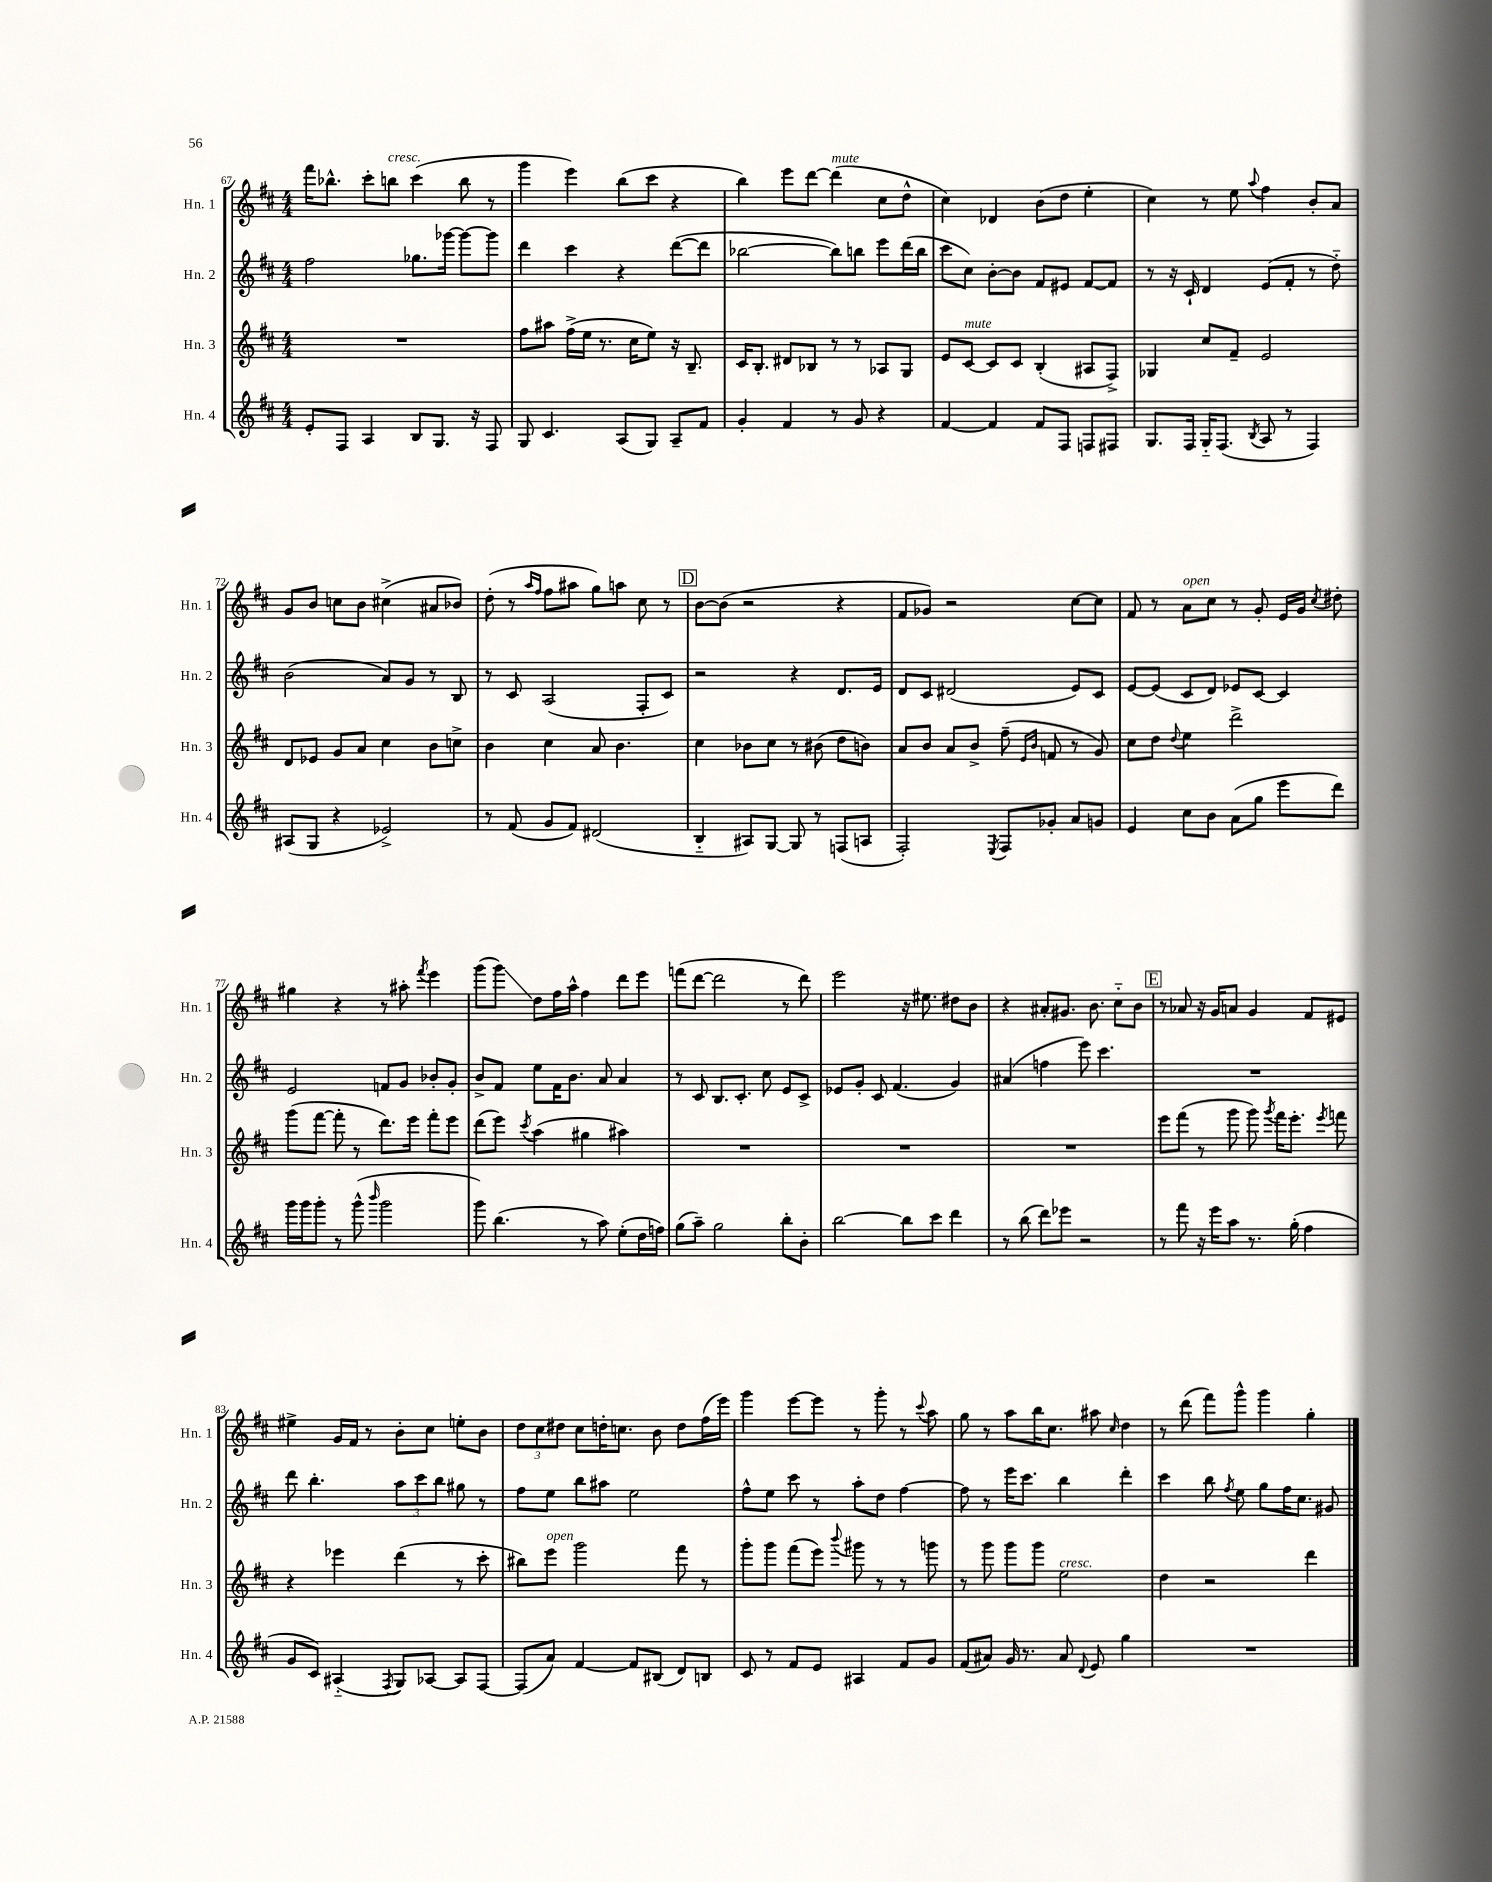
<<
\new StaffGroup <<
\new Staff = "s0" \with { instrumentName = "Hn. 1" shortInstrumentName = "Hn. 1" } {
    \clef treble \key d \major \numericTimeSignature \time 4/4
    \autoBeamOff fis'''16[ bes''8.]-^ cis'''8[-. b''8]^\markup { \italic "cresc." } cis'''4( b''8 r8 |
    g'''4 e'''4) b''8[( cis'''8] r4 |
    b''4) e'''8[ d'''8]~ d'''4^\markup { \italic "mute" }( cis''8[ d''8]-^ |
    cis''4) des'4 b'8[( d''8] e''4-. |
    cis''4) r8 e''8 \appoggiatura { a''8 } fis''4 b'8[-. a'8] |
    g'8[ b'8] c''8[ b'8] cis''4->( ais'8[ bes'8]) |
    d''8-.( r8 \grace { a''16[ fis''16] } fis''8[ ais''8] g''8[) a''8] cis''8 r8 |
    \mark \markup { \box "D" } b'8[~ b'8]( r2 r4 |
    fis'8[ ges'8]) r2 cis''8[~ cis''8] |
    fis'8 r8 a'8[^\markup { \italic "open" } cis''8] r8 g'8-. e'16[ g'16] \acciaccatura { cis''8 } dis''8-. |
    gis''4 r4 r8 ais''8-. \acciaccatura { fis'''8 } e'''4 |
    g'''8[( g'''8]\glissando) d''8[ fis''16 a''16]-^ fis''4 d'''8[ e'''8] |
    f'''8[( d'''8]~ d'''2 r8 d'''8) |
    e'''2 r16 eis''8. dis''8[ b'8] |
    r4 ais'8[-. gis'8.] b'8. cis''8[-_ b'8] |
    \mark \markup { \box "E" } r8 aes'8 r16 g'16[ a'8] g'4 fis'8[ eis'8] |
    eis''4-> g'16[ fis'16] r8 b'8[-. cis''8] e''8[-. b'8] |
    \tuplet 3/2 { d''8[ cis''8 dis''8] } cis''8[ d''16-. c''8.] b'8 d''8[ fis''16( e'''16]) |
    g'''4 e'''8[~ e'''8] r8 g'''8-. r8 \appoggiatura { cis'''8 } a''8 |
    g''8 r8 a''8[ b''16 cis''8.] ais''8 \grace { cis''16 } d''4 |
    r8 d'''8( fis'''8[) g'''8]-^ g'''4 g''4-. \bar "|." |
}
\new Staff = "s1" \with { instrumentName = "Hn. 2" shortInstrumentName = "Hn. 2" } {
    \clef treble \key d \major \numericTimeSignature \time 4/4
    \autoBeamOff fis''2 ges''8.[ ges'''16]~ ges'''8[~ ges'''8] |
    d'''4 cis'''4 r4 d'''8[~( d'''8] |
    bes''2~ bes''8[) b''8] e'''8[ d'''16( b''16] |
    cis'''8[ cis''8]) b'8[~-. b'8] fis'8[ eis'8] fis'8[~ fis'8] |
    r8 r16 cis'16-! d'4 e'8[( fis'8]-. r8 d''8-_) |
    b'2( a'8[) g'8] r8 b8 |
    r8 cis'8 a2( fis8[-. cis'8]) |
    \mark \markup { \box "D" } r2 r4 d'8.[ e'16] |
    d'8[ cis'8] dis'2( e'8[) cis'8] |
    e'8[~ e'8]( cis'8[ d'8]) ees'8[ cis'8]~ cis'4 |
    e'2 f'8[ g'8] bes'8[-. g'8]-. |
    b'8[-> fis'8] e''8[ fis'16 b'8.] a'8 a'4 |
    r8 cis'8 b8.[ cis'8.]-. cis''8 e'8[ cis'8]-> |
    ees'8[ g'8]-. cis'8 fis'4.( g'4) |
    ais'4( f''4 e'''8) cis'''4. |
    \mark \markup { \box "E" } R1 |
    d'''8 b''4.-. \tuplet 3/2 { a''8[ cis'''8 b''8] } gis''8 r8 |
    fis''8[ e''8] b''8[ ais''8] e''2 |
    fis''8[-^ e''8] cis'''8 r8 a''8[-. d''8] fis''4~ |
    fis''8 r8 e'''16[ cis'''8.] b''4 d'''4-. |
    cis'''4 b''8 \acciaccatura { fis''8 } e''8 g''8[ fis''16 cis''8.] gis'8 \bar "|." |
}
\new Staff = "s2" \with { instrumentName = "Hn. 3" shortInstrumentName = "Hn. 3" } {
    \clef treble \key d \major \numericTimeSignature \time 4/4
    \autoBeamOff R1 |
    fis''8[ ais''8] fis''16[->( e''16] r8. cis''16[ e''8]) r16 b8.-- |
    cis'16[ b8.]-. dis'8[ bes8] r8 r8 aes8[ g8] |
    e'8[ cis'8]~^\markup { \italic "mute" } cis'8[ cis'8] b4-.( ais8[ fis8]->) |
    ges4 cis''8[ fis'8]-- e'2 |
    d'8[ ees'8] g'8[ a'8] cis''4 b'8[ c''8]-> |
    b'4 cis''4 a'8 b'4. |
    \mark \markup { \box "D" } cis''4 bes'8[ cis''8] r8 bis'8( d''8[ b'8]) |
    a'8[ b'8] a'8[ b'8]-> fis''8--( \grace { e'16[ b'16] } f'8 r8 g'8) |
    cis''8[ d''8] \appoggiatura { d''8 } e''4 d'''2-> |
    g'''8[( fis'''8]~ fis'''8-. r8 d'''8.[) e'''16] fis'''8[-. e'''8] |
    d'''8[( e'''8]) \acciaccatura { cis'''8 } a''4( gis''4 ais''4) |
    R1 |
    R1 |
    R1 |
    \mark \markup { \box "E" } e'''8[ fis'''8]( r8 g'''8 g'''8) \acciaccatura { g'''8 } fis'''16[ e'''8.]-. \acciaccatura { e'''8 } f'''8 |
    r4 ees'''4 d'''4( r8 cis'''8-. |
    bis''8[) e'''8]^\markup { \italic "open" } g'''2 fis'''8 r8 |
    g'''8[-. g'''8] fis'''8[( e'''8]) \appoggiatura { b'''8 } gis'''8 r8 r8 g'''8 |
    r8 g'''8 g'''8[ g'''8] e''2^\markup { \italic "cresc." } |
    d''4 r2 d'''4 \bar "|." |
}
\new Staff = "s3" \with { instrumentName = "Hn. 4" shortInstrumentName = "Hn. 4" } {
    \clef treble \key d \major \numericTimeSignature \time 4/4
    \autoBeamOff e'8[-. fis8] a4 b8[ g8.] r16 fis8 |
    g8 cis'4. a8[( g8]) a8[-- fis'8] |
    g'4-. fis'4 r8 g'8 r4 |
    fis'4~ fis'4 fis'8[ fis8] f8[ fis8] |
    g8.[ fis16] g16[-_ fis8.]( \acciaccatura { b8 } a8 r8 fis4) |
    ais8[( g8] r4 ees'2->) |
    r8 fis'8( g'8[ fis'8]) dis'2( |
    \mark \markup { \box "D" } b4-_ ais8[) g8]~ g8 r8 f8[( a8] |
    fis2-.) \acciaccatura { e8 } fis8[ ges'8]-. a'8[ g'8] |
    e'4 cis''8[ b'8] a'8[( g''8] e'''8[ d'''8]) |
    g'''16[ g'''16 g'''8]-. r8 g'''8-^( \grace { b'''16 } g'''2 |
    g'''8) b''4.( r8 a''8) e''8[-.( d''16 f''16]) |
    g''8[( a''8]--) g''2 b''8[-. b'8]-. |
    b''2~ b''8[ cis'''8] d'''4 |
    r8 b''8( d'''8[) ees'''8] r2 |
    \mark \markup { \box "E" } r8 fis'''8 r16 e'''16[ a''8] r8. g''16-.( fis''4 |
    g'8[ cis'8]) ais4-_( \acciaccatura { fis8 } g8[) aes8]~ aes8[ fis8]~ |
    fis8[( a'8]) fis'4~ fis'8[ bis8]( d'8[) b8] |
    cis'8 r8 fis'8[ e'8] ais4 fis'8[ g'8] |
    fis'8[( ais'8]) g'16 r8. ais'8 \appoggiatura { d'8 } e'8 g''4 |
    R1 \bar "|." |
}
>>
>>
\layout { \context { \Score currentBarNumber = #67 } }
